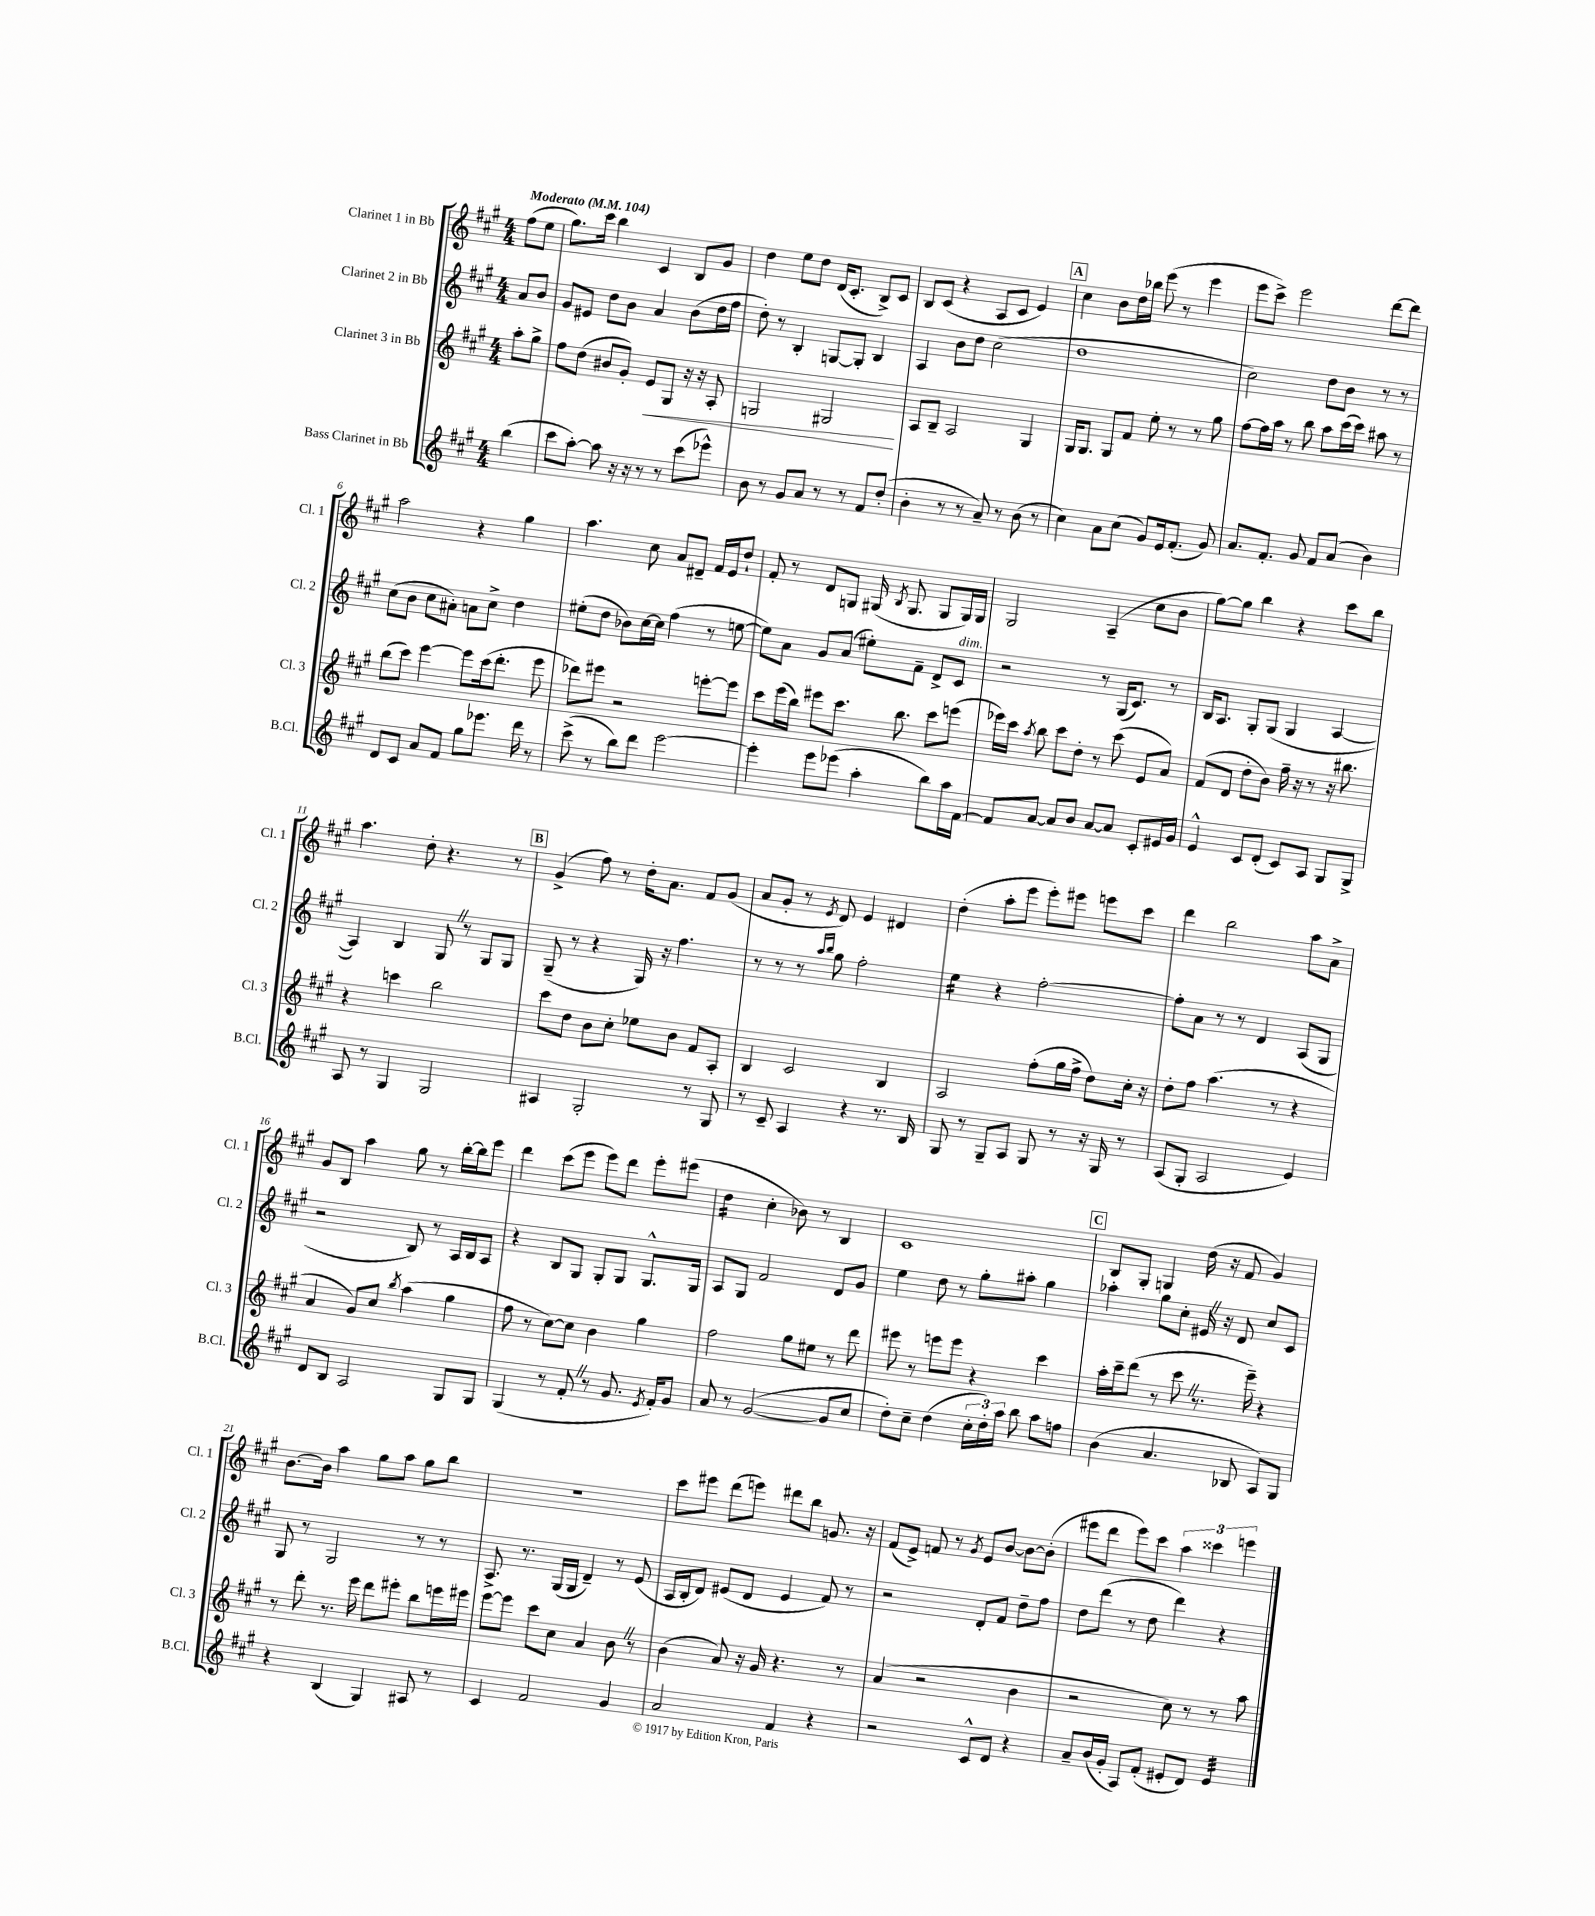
<<
\new StaffGroup <<
\new Staff = "s0" \with { instrumentName = "Clarinet 1 in Bb" shortInstrumentName = "Cl. 1" } {
    \clef treble \key a \major \numericTimeSignature \time 4/4 \partial 4 \tempo "Moderato" 4 = 104
    \autoBeamOff fis''8[( e''8] |
    gis''8.[) cis'''16] b''4 cis'4 b8[ gis'8] |
    d''4 e''8[ d''8] d'16[( cis'8.]-. b8[->) cis'8] |
    b8[ cis'8]( r4 a8[ cis'8] e'4) |
    \mark \markup { \box "A" } cis''4 b'8[ d''16 bes''16] e'''8( r8 e'''4 |
    e'''8[ cis'''8]->) e'''2 d'''8[~ d'''8] |
    a''2 r4 gis''4 |
    a''4. cis''8 a'8[ dis'8]-- fis'16[ e'16 d''8]-! |
    fis'8-. r8 d'8[ g8] gis16( \acciaccatura { b8 } gis8. gis8[ gis16) gis16] |
    gis2 a4--( cis''8[ b'8] |
    gis''8[~) gis''8] b''4 r4 cis'''8[ b''8] |
    a''4. d''8-. r4. r8 |
    \mark \markup { \box "B" } gis'4->( fis''8) r8 d''16[-. a'8.] fis'8[ gis'8]( |
    a'8[ gis'8]-. r8 \acciaccatura { e'8 } d'8) e'4 dis'4 |
    d''4-.( a''8[-. e'''8] e'''8[-.) eis'''8] e'''8[ cis'''8] |
    d'''4 b''2 a''8[ a'8]-> |
    gis'8[ b8] a''4 gis''8 r8 b''16[~-. b''16 e'''8] |
    d'''4 cis'''8[( e'''8] e'''8[) d'''8] e'''8[-. eis'''8]( |
    d''4:16 cis''4-. bes'8) r8 b4 |
    cis'1 |
    \mark \markup { \box "C" } b8[ gis8]-. g4 d''16( r16 fis'8 gis'4) |
    b'8.[~ b'16] a''4 gis''8[ a''8] gis''8[ b''8] |
    R1 |
    cis'''8[ eis'''8] d'''8[( e'''8]) dis'''8[ b''8] g'8. r16 |
    fis'8[( e'8]->) f'8 r8 \acciaccatura { gis'8 } e'8[ b'8]~ b'8[~ b'8]-.( |
    eis'''8[ d'''8] eis'''8[) cis'''8] \tuplet 3/2 { a''4 cisis'''4 e'''4 } \bar "|." |
}
\new Staff = "s1" \with { instrumentName = "Clarinet 2 in Bb" shortInstrumentName = "Cl. 2" } {
    \clef treble \key a \major \numericTimeSignature \time 4/4 \partial 4
    \autoBeamOff a'8[ b'8] |
    gis'8[ eis'8] d''8[ b'8] a'4 b'8[( d''16 fis''16] |
    d''8-.) r8 b4-. g8[~ g8]-. b4 |
    a4 b'8[ d''8] cis''2( |
    \mark \markup { \box "A" } d''1 |
    cis''2) d''8[ b'8] r8 r8 |
    cis''8[( b'8] cis''8[ ais'8]-.) a'8[ cis''8]-> d''4 |
    eis''8[-.( d''8] bes'8[) cis''16~ cis''16] fis''4( r8 e''8~ |
    e''8[) a'8] gis'8[ a'8]( eis''8[-.) fis'8]-- d'8[-> cis'8]^\markup { \italic "dim." } |
    r2 r8 gis16[( cis'8.]) r8 |
    b16[ a8.] gis8[-. gis8]( gis4 a4~ |
    a4) b4 gis8 \once \override BreathingSign.text = \markup { \musicglyph "scripts.caesura.straight" } \breathe r8 gis8[ gis8] |
    \mark \markup { \box "B" } gis8--( r8 r4 gis16) r16 fis''4. |
    r8 r8 r8 \grace { a''16[ b''16] } gis''8 fis''2-. |
    e''4:16 r4 fis''2~-. |
    fis''8[-. a'8] r8 r8 d'4 a8[( gis8] |
    r2 b8) r8 a16[ b16 a8] |
    r4 b8[ gis8] gis8[-. gis8] gis8.[-^ gis16] |
    a8[ gis8] fis'2 d'8[ gis'8] |
    e''4 d''8 r8 gis''8[-. ais''8]-. gis''4 |
    \mark \markup { \box "C" } aes''4-. gis''8[ cis''8]-. eis'16 \once \override BreathingSign.text = \markup { \musicglyph "scripts.caesura.straight" } \breathe r16 d'8 cis''8[ cis'8] |
    gis8 r8 gis2 r8 r8 |
    a8.-> r8. gis16[( gis16] d'4--) r8 e'8( |
    a16[ b16-. d'8]) eis'8[( d'8] eis'4 fis'8) r8 |
    r2 d'8[-. fis'8] d''8[-- fis''8] |
    d''8[ d'''8]( r8 d''8 d'''4) r4 \bar "|." |
}
\new Staff = "s2" \with { instrumentName = "Clarinet 3 in Bb" shortInstrumentName = "Cl. 3" } {
    \clef treble \key a \major \numericTimeSignature \time 4/4 \partial 4
    \autoBeamOff a''8[-. gis''8]-> |
    fis''8[ d''8]( bis'8[ gis'8]-.) e'8[\< gis8] r16 r16 a8-. |
    g2 gis2\! |
    a8[ b8]-- a2 gis4 |
    \mark \markup { \box "A" } gis16[ gis8.] gis8[ fis'8] e''8-. r8 r8 gis''8 |
    fis''8[~ fis''16 a''16] r8 b''8 a''8[ cis'''16( cis'''16]) ais''8 r8 |
    b''8[( cis'''8]) e'''4~ e'''8[ cis'''16( d'''8.]-. e'''8 |
    des'''8[) eis'''8] r2 e'''8[~-. e'''8] |
    cis'''8[ e'''16( b''16]) eis'''8[ cis'''8.] b''8. cis'''8[ e'''8]( |
    ees'''16[) cis'''16] \acciaccatura { a''8 } b''8 cis'''8[ d''8]-. r8 cis'''8( e'8[ a'8]) |
    fis'8[( d'8] d''8[-. b'8]) fis''16-- r16 r8 r16 bis''8. |
    r4 c'''4 b''2 |
    \mark \markup { \box "B" } cis'''8[ d''8] b'8[ cis''8]-. ees''8[ b'8] fis'8[ a8]-. |
    b4 cis'2 b4 |
    a2 fis''8[-.( gis''16 fis''16]-> d''8[) cis''16]-. r16 |
    d''8[-. fis''8] a''4.( r8 r4 |
    a'4 gis'8[) cis''8] \acciaccatura { b''8 } a''4( gis''4 |
    fis''8 r8 cis''8[~) cis''8] b'4 gis''4 |
    fis''2 gis''8[ eis''8] r8 d'''8 |
    eis'''8 r8 e'''8[ e'''8] r4 cis'''4 |
    \mark \markup { \box "C" } a''16[-. cis'''16-- d'''8]( r8 cis'''8 \once \override BreathingSign.text = \markup { \musicglyph "scripts.caesura.straight" } \breathe r8. e'''16--) r4 |
    r8 d'''8-. r8. e'''16 d'''8[ eis'''8]-. b''8[ e'''16 eis'''16] |
    e'''8[~ e'''8] cis'''8[ cis''8] a'4 b'8 \once \override BreathingSign.text = \markup { \musicglyph "scripts.caesura.straight" } \breathe r8 |
    b'4( a'8) r16 gis'16 r4. r8 |
    a'4( r2 b'4 |
    r2 cis''8) r8 r8 a''8 \bar "|." |
}
\new Staff = "s3" \with { instrumentName = "Bass Clarinet in Bb" shortInstrumentName = "B.Cl." } {
    \clef treble \key a \major \numericTimeSignature \time 4/4 \partial 4
    \autoBeamOff b''4( |
    cis'''8[ a''8]~-.) a''8 r16 r16 r8 r8 cis'''8[( ees'''8]-^) |
    b'8 r8 gis'8[ a'8] r8 r8 fis'8[ d''8]-.( |
    b'4-. r8 r8 a'8--) r8 b'8( r8 |
    \mark \markup { \box "A" } cis''4) a'8[ cis''8]( gis'8[) e'16 fis'8.]-.( gis'8) |
    a'8.[ fis'8.]-. gis'8 fis'8[ a'8]( b'4) |
    d'8[ cis'8] a'8[ fis'8] gis''8[ ees'''8.] d'''16 r8 |
    cis'''8->( r8 b''8[) d'''8] e'''2~ |
    e'''4-. e'''8[ ees'''8]( a''4-. b''8[) a''16 fis'16]~ |
    fis'8[ a'8]~ a'8[ b'8] a'8[~ a'8] cis'8[-. eis'16 gis'16] |
    e'4-^ cis'8[ d'8]-.( cis'8[) a8] gis8[ gis8]-> |
    a8 r8 gis4 gis2 |
    \mark \markup { \box "B" } ais4 gis2-. r8 gis8 |
    r8 cis'8-- a4 r4 r8. b16 |
    gis8 r8 gis8[-- a8] gis8 r8 r16 gis16 r8 |
    a8[( gis8]-. a2 e'4) |
    d'8[ b8] a2 gis8[ gis8] |
    gis4( r8 fis'8-. \once \override BreathingSign.text = \markup { \musicglyph "scripts.caesura.straight" } \breathe r8 gis'8. \acciaccatura { e'8 } fis'16[-.) gis'8] |
    a'8 r8 gis'2~( gis'8[ cis''8] |
    d''8[-.) cis''8]-- d''4( \tuplet 3/2 { cis''16[-. d''16-.) a''16] } b''8 a''8[ f''8] |
    \mark \markup { \box "C" } b'4( a'4. bes8 a8[) gis8] |
    r4 b4( gis4) ais8 r8 |
    cis'4 fis'2 gis'4 |
    a'2 fis'4 r4 |
    r2 cis'8[-^ d'8] r4 |
    a'8[-- b'16( gis'16]-. a8[) fis'8]-.( eis'8[-. d'8]) eis'4:32 \bar "|." |
}
>>
>>
